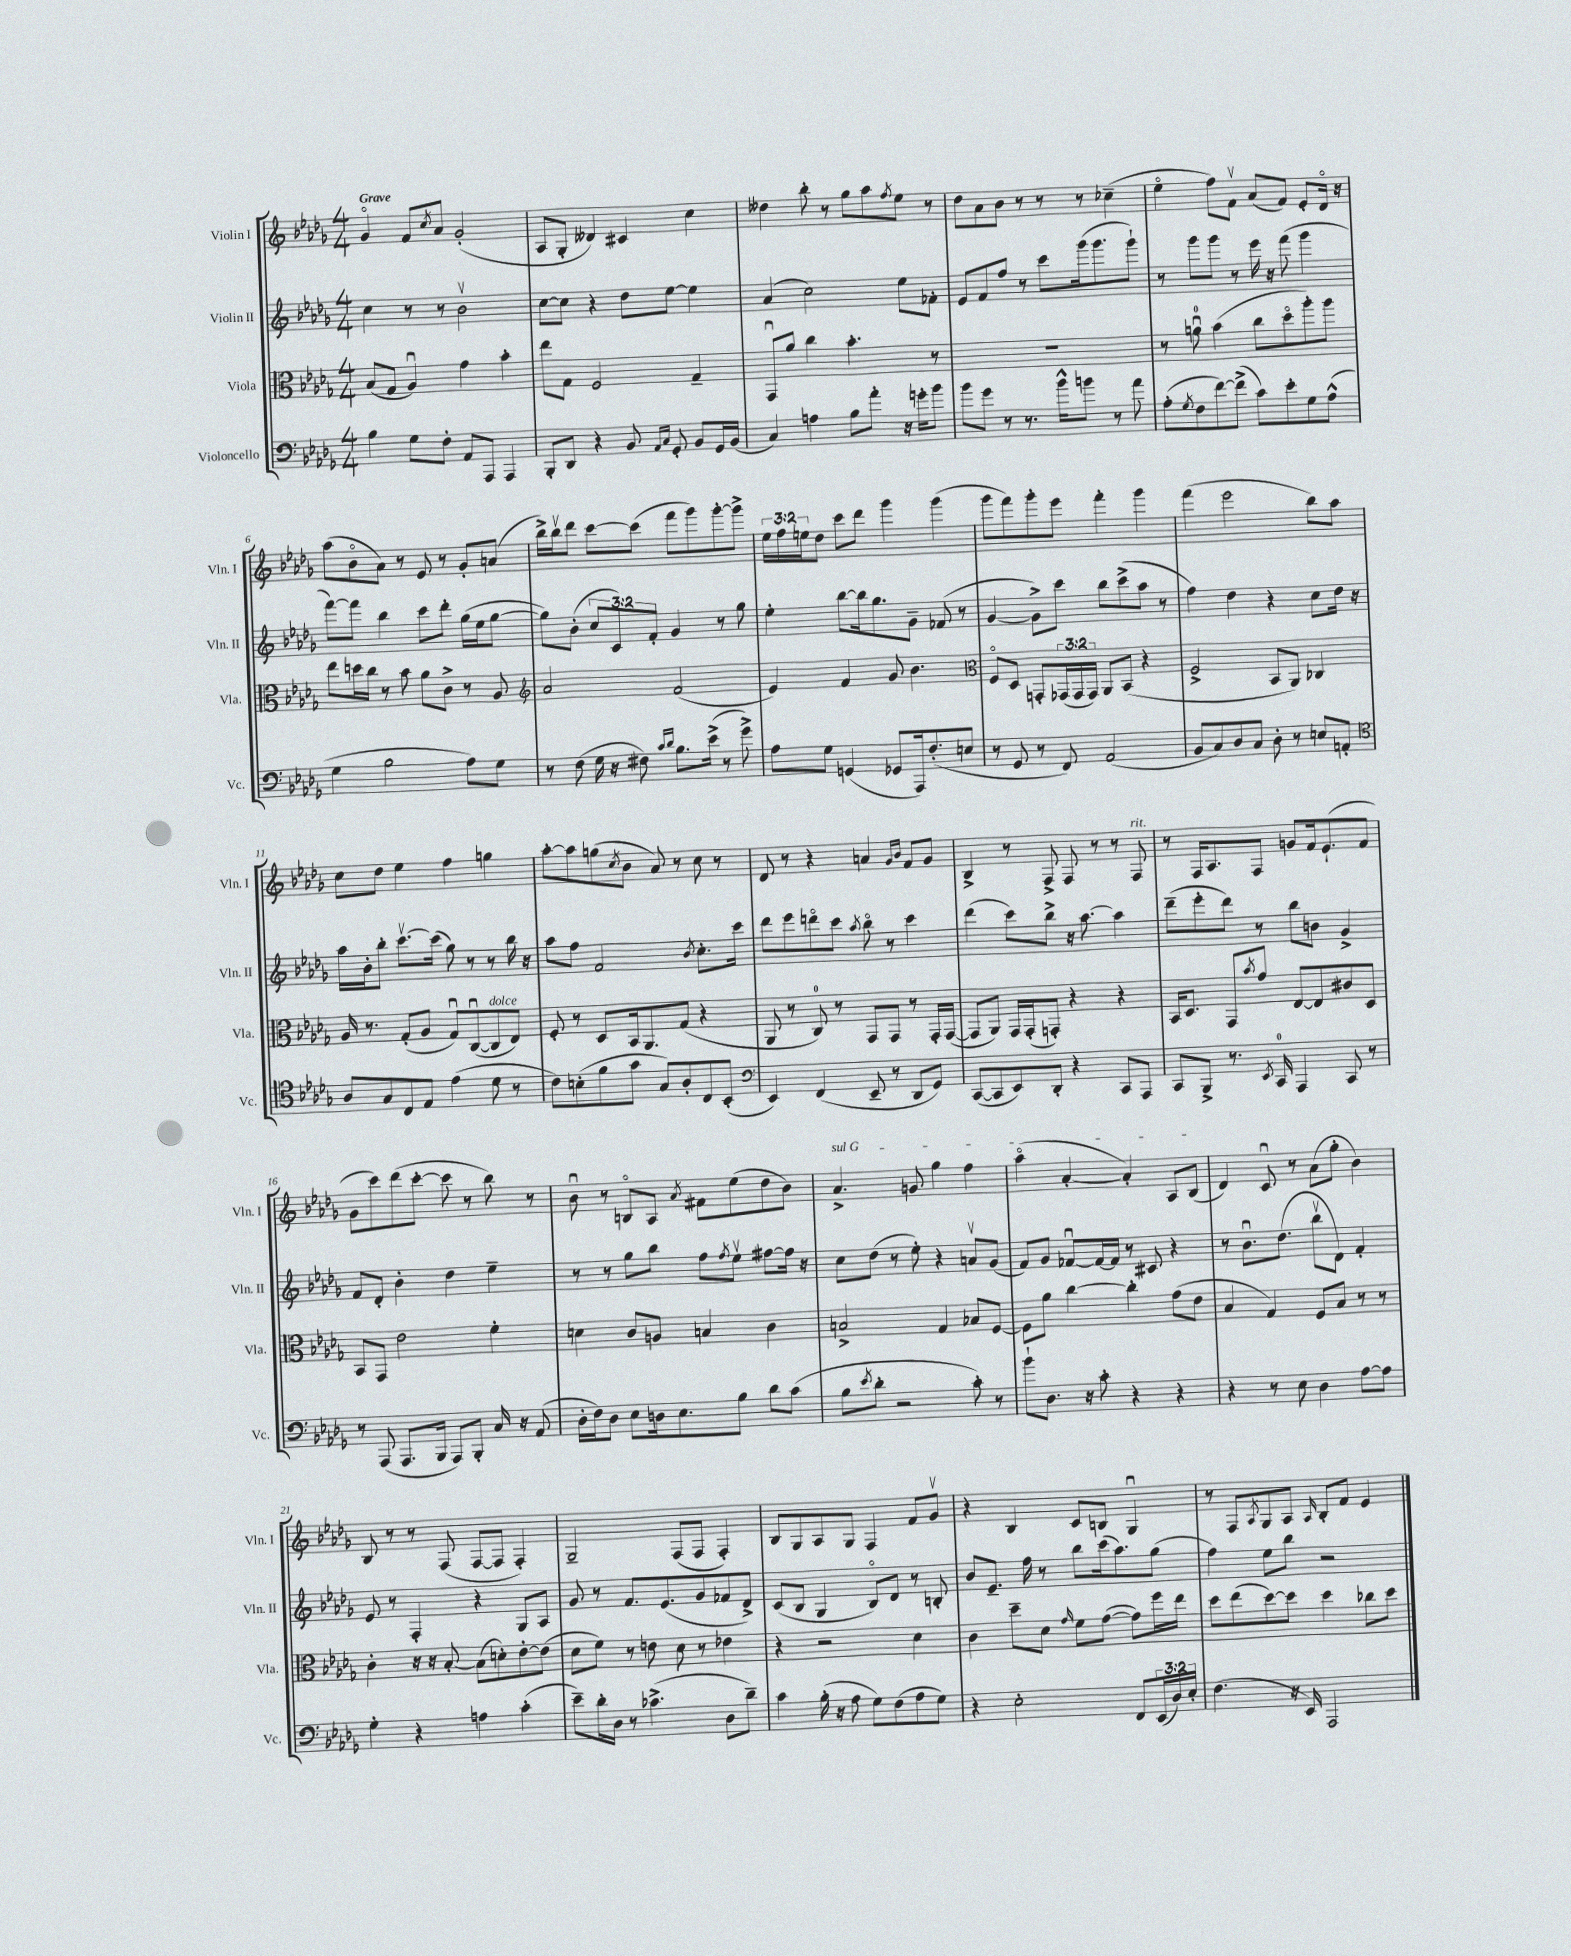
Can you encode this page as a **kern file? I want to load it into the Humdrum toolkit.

**kern	**kern	**kern	**kern
*part4	*part3	*part2	*part1
*staff4	*staff3	*staff2	*staff1
*I"Violoncello	*I"Viola	*I"Violin II	*I"Violin I
*I'Vc.	*I'Vla.	*I'Vln. II	*I'Vln. I
*clefF4	*clefC3	*clefG2	*clefG2
*k[b-e-a-d-g-]	*k[b-e-a-d-g-]	*k[b-e-a-d-g-]	*k[b-e-a-d-g-]
*M4/4	*M4/4	*M4/4	*M4/4
=1	=1	=1	=1
!	!	!	!LO:TX:a:B:t=Grave
4B-\	(8B-/L	4cc\	4g-/
.	8G-/J	.	.
8G-\L	4A-u/)	8r	8f/L
.	.	.	8qcc/
8F'\J	.	8r	8a-/J
8AA-/L	4g-\	2b-v\	(2g-'/
8AAA-/J	.	.	.
4AAA-/	4b-'\	.	.
=2	=2	=2	=2
8BBB-'/L	8ee-\L	[8cc\L	8A-/L
8DD-/J	8G-\J	8cc\J]	8G-'/J
4r	2F/	4r	4d--X/)
8BB-/	.	8dd-\L	4c#X/
16qqAA-/LL	.	.	.
16qqC/JJ	.	.	.
8GG-'/	.	[8ee-\J	.
8BB-/L	4G-~/	4ee-\]	4cc\
16GG-/L	.	.	.
(16BB-/JJ	.	.	.
=3	=3	=3	=3
4C/)	8GG-u/L	(4a-/	4dd--X\
.	8a-/J	.	.
4An\	4cc\	2cc\)	8bb-'\
.	.	.	8r
8B-\L	4.b-'\	.	8gg-\L
8a-'\J	.	.	8aa-\
.	.	.	8qff/
16r	.	8ee-\L	8ee-\J
16gn'\KL	.	.	.
8b-\J	8r	8f-X'\J	8r
=4	=4	=4	=4
8b-\L	1r	8e-/L	8dd-\L
8g-\J	.	8f/	8a-\
8r	.	8ff/J	8b-\J
8.r	.	8r	8r
.	.	8ccc\L	8r
16b-^^\KL	.	.	.
8bn\J	.	(16ggg-\k	8r
.	.	8.ggg-\	.
8r	.	.	(4cc-X~\
8a-\	.	8ggg-`\J)	.
=5	=5	=5	=5
(8A-'\L	8r	8r	4ee-\
8qG-/	.	.	.
8F\	8anu\	8ggg-\L	.
[8f\)	(4b-\	8ggg-\J	8ff\L)
(8f^\J]	.	8r	8fv\J
8c\L)	8cc\L	16eee-\	(8a-/L
.	.	16r	.
8e-'\	8dd-\	(8fff\	8f/J)
8G-\	8aa-'\)	4ggg-\	8e-'/L
(8A-^^\J	8aa-\J	.	16d-/Jk
.	.	.	16r
!!LO:LB:g=z
=6	=6	=6	=6
4G-\	8ee-\L	[8fff\L)	(8aa-\L
.	16ddn\L	8fff\J]	8b-\
.	16cc\JJ	.	.
2B-\	8r	4bb-\	8a-\J)
.	8b-\	.	8r
.	8a-\L	8ccc\L	8e-/
.	8c^\J	8ddd-'\J	8r
8A-\L)	8r	(16gg-\LL	8g-'/L
.	.	16ee-\J	.
8G-\J	8A-/	[8gg-\J	(8an/J
=7	=7	=7	=7
*	*clefG2	*	*
8r	2a-/	8gg-\L])	16bb-^\LL)
.	.	.	16bb-v\J
(8F\	.	(8b-'\J	8ddd-\J
16G-\	.	12cc/L	[8ccc\L
16r	.	.	.
.	.	12c/)	.
8F#X\)	.	.	(8ccc\J]
.	.	12f'/J	.
16qqc/LL	.	.	.
16qqd-/JJ	.	.	.
8.B-\L	(2f/	4g-/	8fff\L
.	.	.	8ggg-\)
(16e-^\Jk	.	.	.
8r	.	8r	[8ggg-'\
8g-^\)	.	8gg-\	8ggg-^\J]
=8	=8	=8	=8
8A-\L	4e-/)	4ee-'\	24ee-\LL
.	.	.	24ff\
.	.	.	24een\J
8G-\J	.	.	8dd-\J
(4GGn/	4f/	[8bb-\L	8ccc\L
.	.	16bb-\k]	8ddd-\J
.	.	8.gg-\	.
8GG-X/L	8g-/	.	4ggg-\
16AAA-/k)	4.b-\	8g-~\J	.
(8.F'/	.	.	.
.	.	(8f-X/	(4ggg-\
8En/J	.	8r	.
=9	=9	=9	=9
*	*clefC3	*	*
8r	8F/L	[4g-/	8ggg-\L
8GG-/	8D-/J	.	8fff\)
8r	8GGn'/L	8g-^\L])	8ggg-'\
8FF/)	(24GG-X/L	8ccc\J	8eee-\J
.	24GG-/	.	.
.	24GG-/JJ)	.	.
(2AA-/	8AA-/L	8bb-\L	4fff'\
.	(8BB-/J	(8ccc^\	.
.	4r	8aa-\J	4ggg-\
.	.	8r	.
=10	=10	=10	=10
8BB-/L	2F^/	4ff\)	(4fff\
8C/)	.	.	.
8D-/	.	4dd-\	2eee-\
8C/J	.	.	.
8D-'\	8BB-/L	4r	.
8r	8AA-/J)	.	.
8En/L	4C-X/	8cc\L	8bb-\L)
8AAn'/J	.	16dd-\Jk	8aa-\J
.	.	16r	.
!!LO:LB:g=z
=11	=11	=11	=11
*clefC4	*	*	*
8A-/L	16A-/	16aa-\LL	8cc\L
.	8.r	16b-'\J	.
8G-/	.	8bb-'\J	8dd-\J
8C/	(8G-'/L	[8.cccv\L	4ee-\
8E-/J	8A-/J	.	.
.	.	(16ccc\Jk]	.
(4e-\	8G-u/L)	8gg-\)	4ff\
.	([8Cu/	8r	.
!	!LO:TX:a:i:t=dolce	!	!
8d-\	8C/]	8r	4ggn\
8r	8E-/J)	16bb-\	.
.	.	16r	.
=12	=12	=12	=12
8c\L)	8F'/	8aa-\L	[8aa-'\L
(8Bn'\	8r	8ff\J	8aa-\]
8f\	8D-/L	2f/	(8ggn\
.	.	.	8qcc/
8g-\J	16BB-/k	.	8b-\J
.	8.AA-/	.	.
8G-/L)	.	.	8a-/)
8A-'/	(8G-/J	.	8r
.	.	8qb-/	.
8C/	4r	8.cc'\L	8cc\
(8BB-'/J	.	.	8r
.	.	16ccc\Jk	.
=13	=13	=13	=13
*clefF4	*	*	*
4EE-/)	8AA-/	8ddd-\L	8d-/
.	8r	8eee-\	8r
(4FF/	8C/)	8dddn\	4r
.	8r	8ccc\J	.
.	.	8qaa-/	.
8EE-~/	8GG-/L	8bb-\	4an/
8r	8GG-/J	8r	.
.	.	.	16qqg-/LL
.	.	.	16qqb-/JJ
8DD-/L	8r	4ccc\	8f/L
8GG-/J)	16GG-'/LL	.	8g-/J
.	([16GG-/JJ	.	.
=14	=14	=14	=14
([8CC/L	8GG-/L]	(4ddd-\	4B-^/
8CC/]	8AA-/J)	.	.
8EE-/)	16GG-/LL	8ccc\L)	8r
.	(16GG-'/J	.	.
8DD-'/J	8GGn'/J)	8bb-^\J	8F^/
4r	4r	16r	8F/
.	.	[8.aa-\	.
.	.	.	8r
8CC/L	4r	4aa-\]	8r
!	!	!	!LO:TX:a:i:t=rit.
8AAA-/J	.	.	8F/
=15	=15	=15	=15
8CC/L	16BB-/KL	(8ddd-~\L	8r
.	8.D-/J	.	.
8BBB-^/J	.	8eee-'\	16F/KL
.	.	.	8.A-/
8.r	8GG-/L	8ddd-\J)	.
.	8qb-/	.	.
.	8g-/J	8r	8F/J
8qEE-/	.	.	.
16CC/	.	.	.
4AAA-/	[8E-/L	8bb-\L	8gn/L
.	8E-/]	8bn\J	16f/k
.	.	.	(8.e-`/
8CC/	8c#X/	4g-^/	.
8r	8D-/J	.	8f/J
!!LO:LB:g=z
=16	=16	=16	=16
8r	8BB-/L	8f/L	8g-\L
(8AAA-/	8GG-/J	8d-'/J	8ccc\)
8.AAA-/L	2e-\	4b-'\	(8ddd-\
.	.	.	[8ccc'\J
16BBB-/Jk	.	.	.
8AAA-/L)	.	4dd-\	8ccc\]
8BBB-'/J	.	.	8r
16C/	4f'\	4ee-~\	8bb-\)
16r	.	.	.
(8AA-/	.	.	8r
=17	=17	=17	=17
16D-'\LL	4dn\	8r	8b-u\
16F\J)	.	.	.
8D-\J	.	8r	8r
8E-\L	8c/L	8gg-\L	8Bn/L
16Dn\k	8An/J	8bb-\J	8A-/J
8.E-\	.	.	.
.	.	.	8qa-/
.	4Bn/	8ff\L	8f#X\L
.	.	8qff/	.
8B-\J	.	8ee-v\J	(8ee-\
8d-\L	4c\	[8ff#X\L	8dd-\
(8c\J	.	16ff#\Jk]	8b-\J)
.	.	16r	.
=18	=18	=18	=18
!	!	!	!LO:TX:a:i:t=sul G
8B-\L	2Bn^/	8cc\L	4.a-^/
8qe-/	.	.	.
8d-'\J	.	(8dd-\J	.
2r	.	8r	.
.	.	8ee-'\)	8gn/
.	4G-/	4r	4gg-\
8c'\)	8B-X/L	8anv/L	4ff\
8r	[8F/J	(8g-/J	.
=19	=19	=19	=19
8b-`\L	8F\L]	8f/L)	(4aa-\
8.D-\J	8a-\J	8g-/J	.
.	[4cc\	[8f-Xu/L	[4a-'/
16r	.	.	.
8c'\	.	16f-/L_	.
.	.	16f-/JJ]	.
4r	4cc'\]	8r	4a-'/])
.	.	8c#X/	.
4r	(8g-\L	4r	8A-/L
.	8e-\J	.	(8B-/J
=20	=20	=20	=20
4r	4B-/	8r	4d-/)
.	.	8.b-u\L	.
8r	4G-/)	.	8cu/
.	.	(8.dd-\J	.
8E-\	.	.	8r
4D-\	8F/L	8bb-v\L	(8a-\L
.	8B-/J	8d-\J)	8gg-'\J
[8A-\L	8r	4f'/	4b-\)
8A-\J]	8r	.	.
!!LO:LB:g=z
=21	=21	=21	=21
4G-'\	4c'\	8e-/	8B-/
.	.	8r	8r
4r	16r	4F'/	8r
.	16r	.	.
.	[8B-'/	.	(8F/
4An\	(8B-\L]	4r	[8F/L
.	8dn'\)	.	8F/J]
(4c'\	[8e-'\	8G-/L	4F'/)
.	(8e-\J]	8A-/J	.
=22	=22	=22	=22
8e-~\L)	8d-\L	8g-/	2G-~/
16d-'\L	8f\J)	8r	.
16D-\JJ	.	.	.
8r	8r	8.f/L	.
(4.c-X^\	8en\	.	.
.	.	(8.e-/	.
.	8d-\	.	(8F/L
.	8r	8g-/	8F/J
8D-\L	4e-X\	8f-X/	4F'/)
8d-~\J)	.	8d-^/J)	.
=23	=23	=23	=23
4c\	4r	(8c/L	8B-/L
.	.	8B-/J	8G-/
(16B-'\	2r	4G-/	8A-/
16r	.	.	.
8A-\	.	.	8G-/J
8G-\L)	.	8B-/L)	4F/
(8F\	.	8d-/J	.
8A-\	4d-\	8r	8f/L
8G-\J)	.	8Bn'/	8g-v/J
=24	=24	=24	=24
4r	4c\	8b-/L	4r
.	.	8.e-~/J	.
2E-'\	8dd-~\L	.	4B-/
.	.	16ff\	.
.	8d-\J	8r	.
.	16qqg-/	.	.
.	8f\L	8bb-\L	8c/L
.	([8g-\J	(16ccc\k	8Bn/J
.	.	8.aa-\)	.
8FF/L	8g-\L])	.	4G-u/
(24EE-/L	16ff\L	(8gg-\J	.
24D-/)	.	.	.
.	16ee-\JJ	.	.
24E-'/JJ	.	.	.
=25	=25	=25	=25
(4.F\	8dd-\L	4ff\)	8r
.	(8ee-\	.	8F/L
.	.	.	8qA-/
.	[8dd-\)	8ee-\L	8G-/
16r	8dd-\J]	8bb-\J	8A-/J
16EE-/)	.	.	.
.	.	.	16qqA-/
2AAA-/	4dd-\	2r	8B-'/L
.	.	.	8f/J
.	8cc-X\L	.	4e-/
.	8dd-\J	.	.
==	==	==	==
*-	*-	*-	*-
